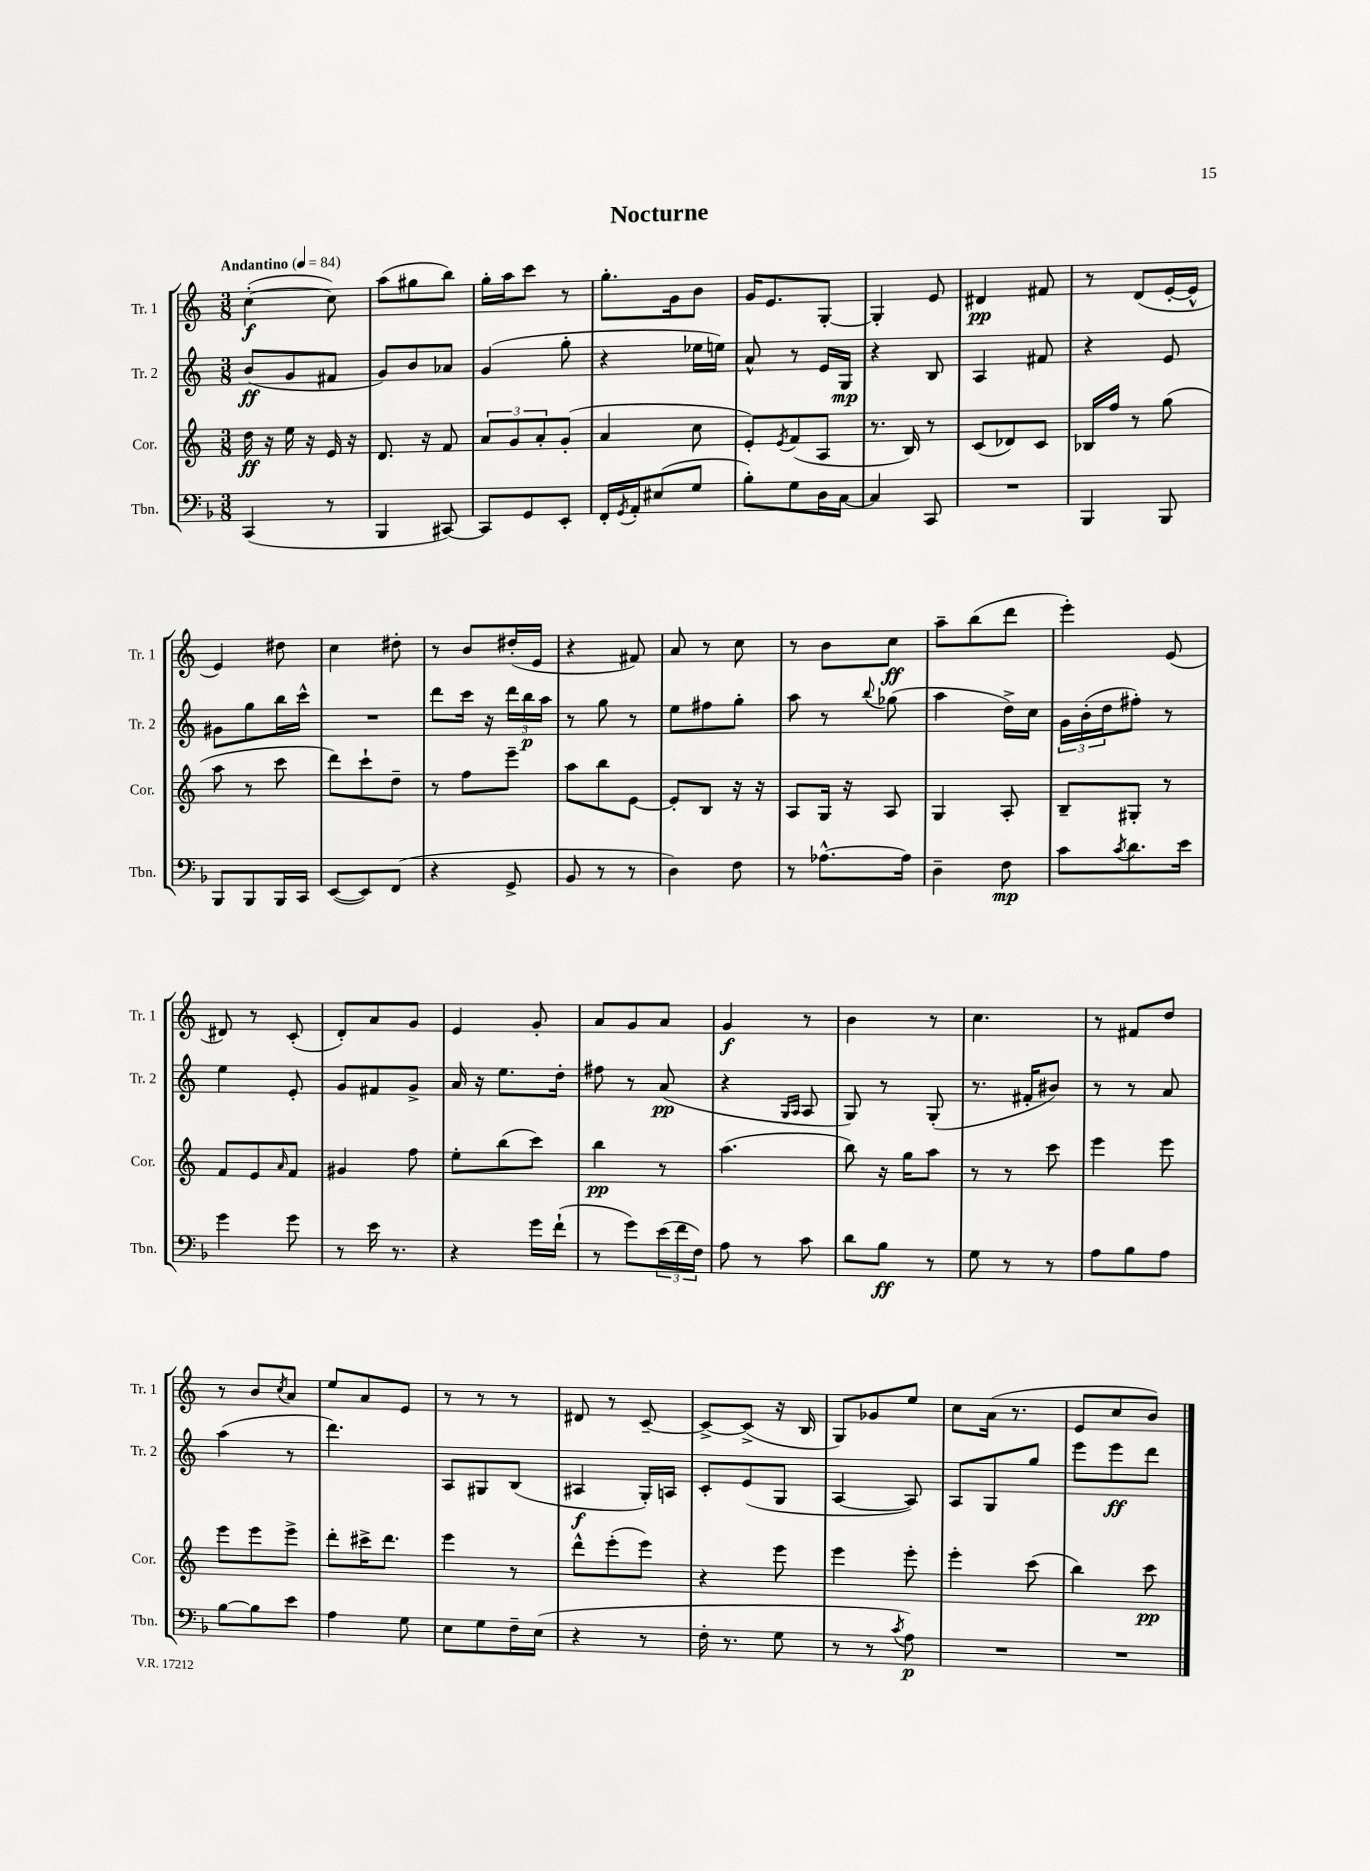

**kern	**dynam	**kern	**dynam	**kern	**dynam	**kern	**dynam
*part4	*part4	*part3	*part3	*part2	*part2	*part1	*part1
*staff4	*staff4	*staff3	*staff3	*staff2	*staff2	*staff1	*staff1
*I"Tbn.	*	*I"Cor.	*	*I"Tr. 2	*	*I"Tr. 1	*
*I'Tbn.	*	*I'Cor.	*	*I'Tr. 2	*	*I'Tr. 1	*
*clefF4	*	*clefG2	*	*clefG2	*	*clefG2	*
*k[b-]	*	*k[]	*	*k[]	*	*k[]	*
*M3/8	*	*M3/8	*	*M3/8	*	*M3/8	*
*MM84	*	*MM84	*	*MM84	*	*MM84	*
=1	=1	=1	=1	=1	=1	=1	=1
!	!	!	!	!	!	!LO:TX:a:B:t=Andantino	!
(4CC/	.	16dd\	ff	(8b/L	ff	([4cc'\	f
.	.	16r	.	.	.	.	.
.	.	16ee\	.	8g/	.	.	.
.	.	16r	.	.	.	.	.
8r	.	16e/	.	8f#X/J	.	8cc\])	.
.	.	16r	.	.	.	.	.
=2	=2	=2	=2	=2	=2	=2	=2
4BBB-/	.	8.d/	.	8g/L)	.	(8aa\L	.
.	.	.	.	8b/	.	8gg#X\	.
.	.	16r	.	.	.	.	.
[8CC#X/)	.	8f/	.	8a-X/J	.	8bb\J)	.
=3	=3	=3	=3	=3	=3	=3	=3
8CC#/L]	.	12a/L	.	(4g/	.	16gg'\LL	.
.	.	.	.	.	.	16aa\J	.
.	.	12g/	.	.	.	.	.
8GG/	.	.	.	.	.	8ccc\J	.
.	.	12a'/	.	.	.	.	.
8EE'/J	.	(8g'/J	.	8gg'\	.	8r	.
=4	=4	=4	=4	=4	=4	=4	=4
16FF'/LL	.	4a/	.	4r	.	8.gg'\L	.
8qGG/	.	.	.	.	.	.	.
16AA'/J	.	.	.	.	.	.	.
(8E#X/	.	.	.	.	.	.	.
.	.	.	.	.	.	16g\k	.
8G/J	.	8cc\	.	16ee-X\LL	.	8b\J	.
.	.	.	.	16een\JJ)	.	.	.
=5	=5	=5	=5	=5	=5	=5	=5
8B-'\L)	.	8e'/L)	.	8a^^/	.	16g/KL	.
.	.	.	.	.	.	8.e/	.
.	.	8qe/	.	.	.	.	.
8G\	.	(8f/	.	8r	.	.	.
16D\L	.	8A/J	.	16e/LL	.	[8G'/J	.
[16C\JJ	.	.	.	16G/JJ	mp	.	.
=6	=6	=6	=6	=6	=6	=6	=6
4C/]	.	8.r	.	4r	.	4G'/]	.
.	.	16B/)	.	.	.	.	.
8CC/	.	8r	.	8B/	.	8e/	.
=7	=7	=7	=7	=7	=7	=7	=7
4.r	.	(8c/L	.	4A/	.	4d#X/	pp
.	.	8d-X/)	.	.	.	.	.
.	.	8c/J	.	8f#X/	.	8f#X/	.
=8	=8	=8	=8	=8	=8	=8	=8
4BBB-/	.	16B-X/LL	.	4r	.	8r	.
.	.	16ff/JJ	.	.	.	.	.
.	.	8r	.	.	.	(8d/L	.
8BBB-/	.	(8gg\	.	8e/	.	[16e'/L	.
.	.	.	.	.	.	16e^^/JJ]	.
!!LO:LB:g=z
=9	=9	=9	=9	=9	=9	=9	=9
8BBB-/L	.	8aa\	.	8g#X\L	.	4e/)	.
8BBB-/	.	8r	.	8gg\	.	.	.
16BBB-/L	.	8ccc\	.	16bb\L	.	8dd#X\	.
16CC/JJ	.	.	.	16ccc^^\JJ	.	.	.
=10	=10	=10	=10	=10	=10	=10	=10
([8EE/L	.	8ddd\L)	.	4.r	.	4cc\	.
8EE/])	.	8ccc`\	.	.	.	.	.
(8FF/J	.	8dd~\J	.	.	.	8dd#X'\	.
=11	=11	=11	=11	=11	=11	=11	=11
4r	.	8r	.	8ddd\L	.	8r	.
.	.	8ff\L	.	16ccc\Jk	.	8b/L	.
.	.	.	.	16r	.	.	.
8GG^/	.	8eee~\J	.	24ddd\LL	.	(16dd#X'/L	.
.	.	.	.	24bb\	p	.	.
.	.	.	.	.	.	16e/JJ	.
.	.	.	.	24aa\JJ	.	.	.
=12	=12	=12	=12	=12	=12	=12	=12
8BB-/	.	8aa\L	.	8r	.	4r	.
8r	.	8bb\	.	8gg\	.	.	.
8r	.	[8e\J	.	8r	.	8f#X/)	.
=13	=13	=13	=13	=13	=13	=13	=13
4D\)	.	8e'/L]	.	8ee\L	.	8a/	.
.	.	8B/J	.	8ff#X\	.	8r	.
8F\	.	16r	.	8gg'\J	.	8cc\	.
.	.	16r	.	.	.	.	.
=14	=14	=14	=14	=14	=14	=14	=14
8r	.	8A/L	.	8aa\	.	8r	.
[8.A-X^^\L	.	16G/Jk	.	8r	.	8b\L	.
.	.	16r	.	.	.	.	.
.	.	.	.	8qqbb/	.	.	.
.	.	8A/	.	(8gg-X\	.	8cc\J	ff
16A-\Jk]	.	.	.	.	.	.	.
=15	=15	=15	=15	=15	=15	=15	=15
4D~\	.	4G/	.	4aa\	.	8aa~\L	.
.	.	.	.	.	.	(8bb\	.
8F\	mp	8A'/	.	16dd^\LL)	.	8ddd\J	.
.	.	.	.	16cc\JJ	.	.	.
=16	=16	=16	=16	=16	=16	=16	=16
8c\L	.	8B~/L	.	24g\LL	.	4eee'\)	.
.	.	.	.	(24b'\	.	.	.
.	.	.	.	24dd\J	.	.	.
8qc/	.	.	.	.	.	.	.
8.d\	.	8G#X'/J	.	8ff#X'\J)	.	.	.
.	.	8r	.	8r	.	(8e/	.
16e\Jk	.	.	.	.	.	.	.
!!LO:LB:g=z
=17	=17	=17	=17	=17	=17	=17	=17
4g\	.	8f/L	.	4ee\	.	8d#X/)	.
.	.	8e/	.	.	.	8r	.
.	.	16qqa/	.	.	.	.	.
8g\	.	8f/J	.	8e'/	.	(8c'/	.
=18	=18	=18	=18	=18	=18	=18	=18
8r	.	4g#X/	.	8g/L	.	8d'/L)	.
16e\	.	.	.	8f#X/	.	8a/	.
8.r	.	.	.	.	.	.	.
.	.	8ff\	.	8g^/J	.	8g/J	.
=19	=19	=19	=19	=19	=19	=19	=19
4r	.	8ee'\L	.	16a/	.	4e/	.
.	.	.	.	16r	.	.	.
.	.	(8bb\	.	8.ee\L	.	.	.
16g\LL	.	8ccc\J)	.	.	.	8g'/	.
(16f`\JJ	.	.	.	16dd'\Jk	.	.	.
=20	=20	=20	=20	=20	=20	=20	=20
8r	.	4bb\	pp	8ff#X\	.	8a/L	.
8g\L)	.	.	.	8r	.	8g/	.
(24e\L	.	8r	.	(8a/	pp	8a/J	.
24f\	.	.	.	.	.	.	.
24F\JJ)	.	.	.	.	.	.	.
=21	=21	=21	=21	=21	=21	=21	=21
8A\	.	(4.aa\	.	4r	.	4g/	f
8r	.	.	.	.	.	.	.
.	.	.	.	16qqG/LL	.	.	.
.	.	.	.	16qqA/JJ	.	.	.
8c\	.	.	.	8A/	.	8r	.
=22	=22	=22	=22	=22	=22	=22	=22
8d\L	.	8bb\)	.	8G/)	.	4b\	.
8B-\J	ff	16r	.	8r	.	.	.
.	.	16gg\KL	.	.	.	.	.
8r	.	8aa\J	.	(8G'/	.	8r	.
=23	=23	=23	=23	=23	=23	=23	=23
8G\	.	8r	.	8.r	.	4.cc\	.
8r	.	8r	.	.	.	.	.
.	.	.	.	16f#X'/KL	.	.	.
8r	.	8ccc\	.	8b#X/J)	.	.	.
=24	=24	=24	=24	=24	=24	=24	=24
8A\L	.	4eee\	.	8r	.	8r	.
8B-\	.	.	.	8r	.	8f#X/L	.
8A\J	.	8eee\	.	8a/	.	8dd/J	.
!!LO:LB:g=z
=25	=25	=25	=25	=25	=25	=25	=25
[8B-\L	.	8eee\L	.	(4aa\	.	8r	.
8B-\]	.	8eee\	.	.	.	8b/L	.
.	.	.	.	.	.	8qcc/	.
8e\J	.	8eee^\J	.	8r	.	8a/J	.
=26	=26	=26	=26	=26	=26	=26	=26
4A\	.	8ddd'\L	.	4.ddd\)	.	8ee/L	.
.	.	16ccc#X^\K	.	.	.	8a/	.
.	.	8.ddd\J	.	.	.	.	.
8G\	.	.	.	.	.	8e/J	.
=27	=27	=27	=27	=27	=27	=27	=27
8E\L	.	4eee\	.	8A/L	.	8r	.
8G\	.	.	.	8G#X/	.	8r	.
16F~\L	.	8r	.	(8B/J	.	8r	.
(16E\JJ	.	.	.	.	.	.	.
=28	=28	=28	=28	=28	=28	=28	=28
4r	.	8ddd^^\L	.	4A#X/	f	8d#X/	.
.	.	(8eee'\	.	.	.	8r	.
8r	.	8eee\J)	.	16G'/LL)	.	[8c~/	.
.	.	.	.	16An/JJ	.	.	.
=29	=29	=29	=29	=29	=29	=29	=29
16F'\	.	4r	.	8c'/L	.	8c^/L_	.
8.r	.	.	.	.	.	.	.
.	.	.	.	(8e/	.	(8c^/J]	.
8G\	.	8eee\	.	8G/J	.	16r	.
.	.	.	.	.	.	16B/	.
=30	=30	=30	=30	=30	=30	=30	=30
8r	.	4eee\	.	[4A/	.	8G/L)	.
8r	.	.	.	.	.	8g-X/	.
8qc/	.	.	.	.	.	.	.
8A\)	p	8eee'\	.	8A/])	.	8ee/J	.
=31	=31	=31	=31	=31	=31	=31	=31
4.r	.	4eee'\	.	8A/L	.	8cc\L	.
.	.	.	.	8G/	.	(16a\Jk	.
.	.	.	.	.	.	8.r	.
.	.	(8ccc\	.	8gg/J	.	.	.
=32	=32	=32	=32	=32	=32	=32	=32
4.r	.	4bb\)	.	8eee\L	.	8e/L	.
.	.	.	.	8eee\	ff	8cc/	.
.	.	8ccc\	pp	8ddd\J	.	8b/J)	.
==	==	==	==	==	==	==	==
*-	*-	*-	*-	*-	*-	*-	*-
